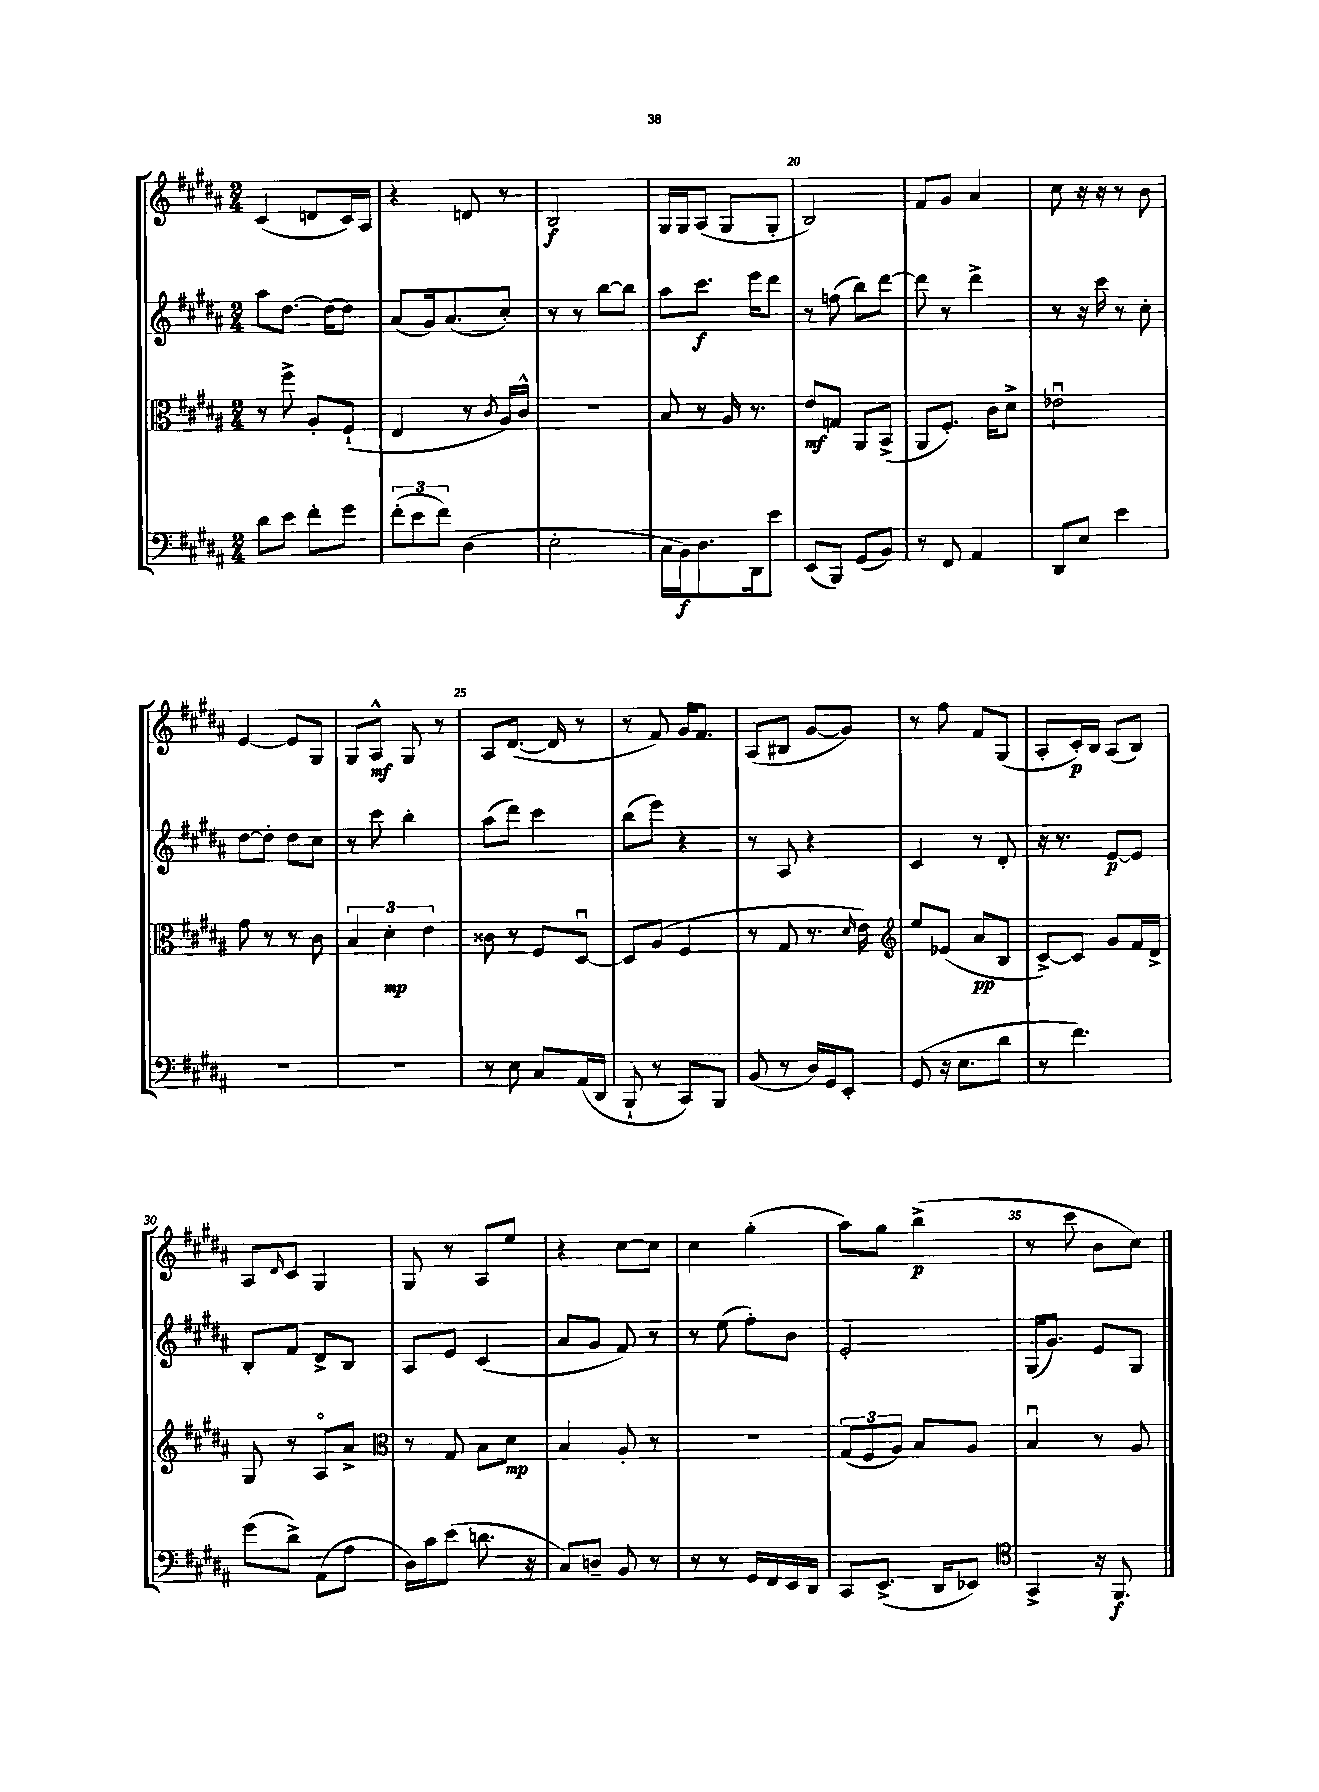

**kern	**kern	**kern	**kern
*staff4	*staff3	*staff2	*staff1
*clefF4	*clefC3	*clefG2	*clefG2
*k[f#c#g#d#a#]	*k[f#c#g#d#a#]	*k[f#c#g#d#a#]	*k[f#c#g#d#a#]
*M2/4	*M2/4	*M2/4	*M2/4
8d#\L	8r	8aa#\L	(4c#/
8e\J	8ff#^\	[8.dd#\J	.
8f#'\L	8A#'/L	.	8d/L
.	.	16dd#\_LK	.
8g#\J	(8F#`/J	8dd#\]J	16c#/L)
.	.	.	16A#/JJ
=	=	=	=
(12f#'\L	4E/	(8a#/L	4r
12e\	.	.	.
.	.	16g#/k)	.
12f#\J)	.	.	.
.	.	(8.a#/	.
(4D#\	8r	.	8d/
.	8qc#/	.	.
.	16A#/LL)	8cc#'/J)	8r
.	16c#^^/JJ	.	.
=	=	=	=
2E'\	2r	8r	2B/
.	.	8r	.
.	.	[8bb\L	.
.	.	8bb\]J	.
=	=	=	=
16C#\LL	8B/	8aa#\L	16G#/LL
16BB\J)	.	.	16G#/J
8.D#\	8r	8.ccc#\J	(8A#/J
.	16A#/	.	8G#/L
16DD#\k	8.r	16eee\LK	.
8e\J	.	8ddd#\J	8G#'/J
=	=	=	=
(8EE/L	8e/L	8r	2B/)
8BBB/J)	8G/J	(8ff\	.
(8GG#/L	8AA#/L	8bb\L)	.
8BB/J)	(8BB^/J	[8ddd#\J	.
=	=	=	=
8r	8AA#/L	8ddd#\]	8f#/L
8FF#/	8.F#'/J)	8r	8g#/J
4AA#/	.	4ddd#^\	4a#/
.	16c#\LK	.	.
.	8d#^\J	.	.
=	=	=	=
8DD#/L	2e-u\	8r	8cc#\
8E/J	.	16r	16r
.	.	16ccc#\	16r
4e\	.	8r	8r
.	.	8cc#'\	8b\
=	=	=	=
2r	8g#\	[8dd#\L	[4e/
.	8r	8dd#'\]J	.
.	8r	8dd#\L	8e/]L
.	8c#\	8cc#\J	8G#/J
=	=	=	=
2r	6B/	8r	8G#/L
.	.	8ccc#\	8A#^^/J
.	6d#'\	.	.
.	.	4bb'\	8G#/
.	6e\	.	.
.	.	.	8r
=	=	=	=
8r	8c##\	(8aa#\L	8A#/L
8E\	8r	8ddd#\J)	([8.d#/J
8C#/L	8F#/L	4ccc#\	.
.	.	.	16d#/]
(16AA#/L	[8D#u/J	.	8r
16DD#/JJ	.	.	.
=	=	=	=
8BBB`/	8D#/]L	(8bb\L	8r
8r	(8A#/J	8eee\J)	8f#/)
8CC#/L)	4F#/	4r	16g#/LK
.	.	.	8.f#/J
8BBB/J	.	.	.
=	=	=	=
(8BB/	8r	8r	(8A#/L
8r	8G#/	8A#/	8B#/J
16D#/LL)	8.r	4r	[8g#/L
16GG#/J	.	.	.
8EE'/J	.	.	8g#/]J)
.	16qqd#/	.	.
.	16e\)	.	.
=	=	=	=
*	*clefG2	*	*
(8GG#/	8ee/L	4c#/	8r
16r	(8e-/J	.	8ff#\
8.E\L	.	.	.
.	8a#/L	8r	8f#/L
8d#\J	8B/J	8d#'/	(8G#/J
=	=	=	=
8r	[8c#^/L)	16r	8A#'/L
.	.	8.r	.
4.f#\)	8c#/]J	.	16c#'/L)
.	.	.	16B/JJ
.	8g#/L	[8e/L	(8A#/L
.	16f#/L	8e/]J	8B/J)
.	16d#^/JJ	.	.
=	=	=	=
(8g#\L	8G#/	8B'/L	8A#/L
.	.	.	16qqd#/
8d#^\J)	8r	8f#/J	8c#/J
(8AA#\L	8A#o/L	8d#^/L	4G#/
8A#\J	8a#^/J	8B/J	.
=	=	=	=
*	*clefC3	*	*
16D#\LL)	8r	8A#/L	8G#/
16c#\J	.	.	.
(8e\J	8G#/	8e/J	8r
8.d\	8B\L	(4c#/	8A#/L
.	8d#\J	.	8ee/J
16r	.	.	.
=	=	=	=
8C#/L)	4B/	8a#/L	4r
8D~/J	.	8g#/J	.
8BB/	8A#'/	8f#/)	[8cc#\L
8r	8r	8r	8cc#\]J
=	=	=	=
8r	2r	8r	4cc#\
8r	.	(8ee\	.
16GG#/LL	.	8ff#'\L)	(4gg#'\
16FF#/	.	.	.
16EE/	.	8b\J	.
16DD#/JJ	.	.	.
=	=	=	=
8CC#/L	(12G#/L	2e'/	8aa#\L)
.	12F#/	.	.
(8.EE^/J	.	.	8gg#\J
.	12A#/J)	.	.
.	8B/L	.	(4bb^\
16DD#/LK	.	.	.
8EE-/J)	8A#/J	.	.
=	=	=	=
*clefC4	*	*	*
4GG#^/	4Bu/	(16G#/LK	8r
.	.	8.g#/J)	.
.	.	.	8ccc#\
16r	8r	8e/L	8b\L
8.FF#/	.	.	.
.	8A#/	8G#/J	8cc#\J)
==	==	==	==
*-	*-	*-	*-
